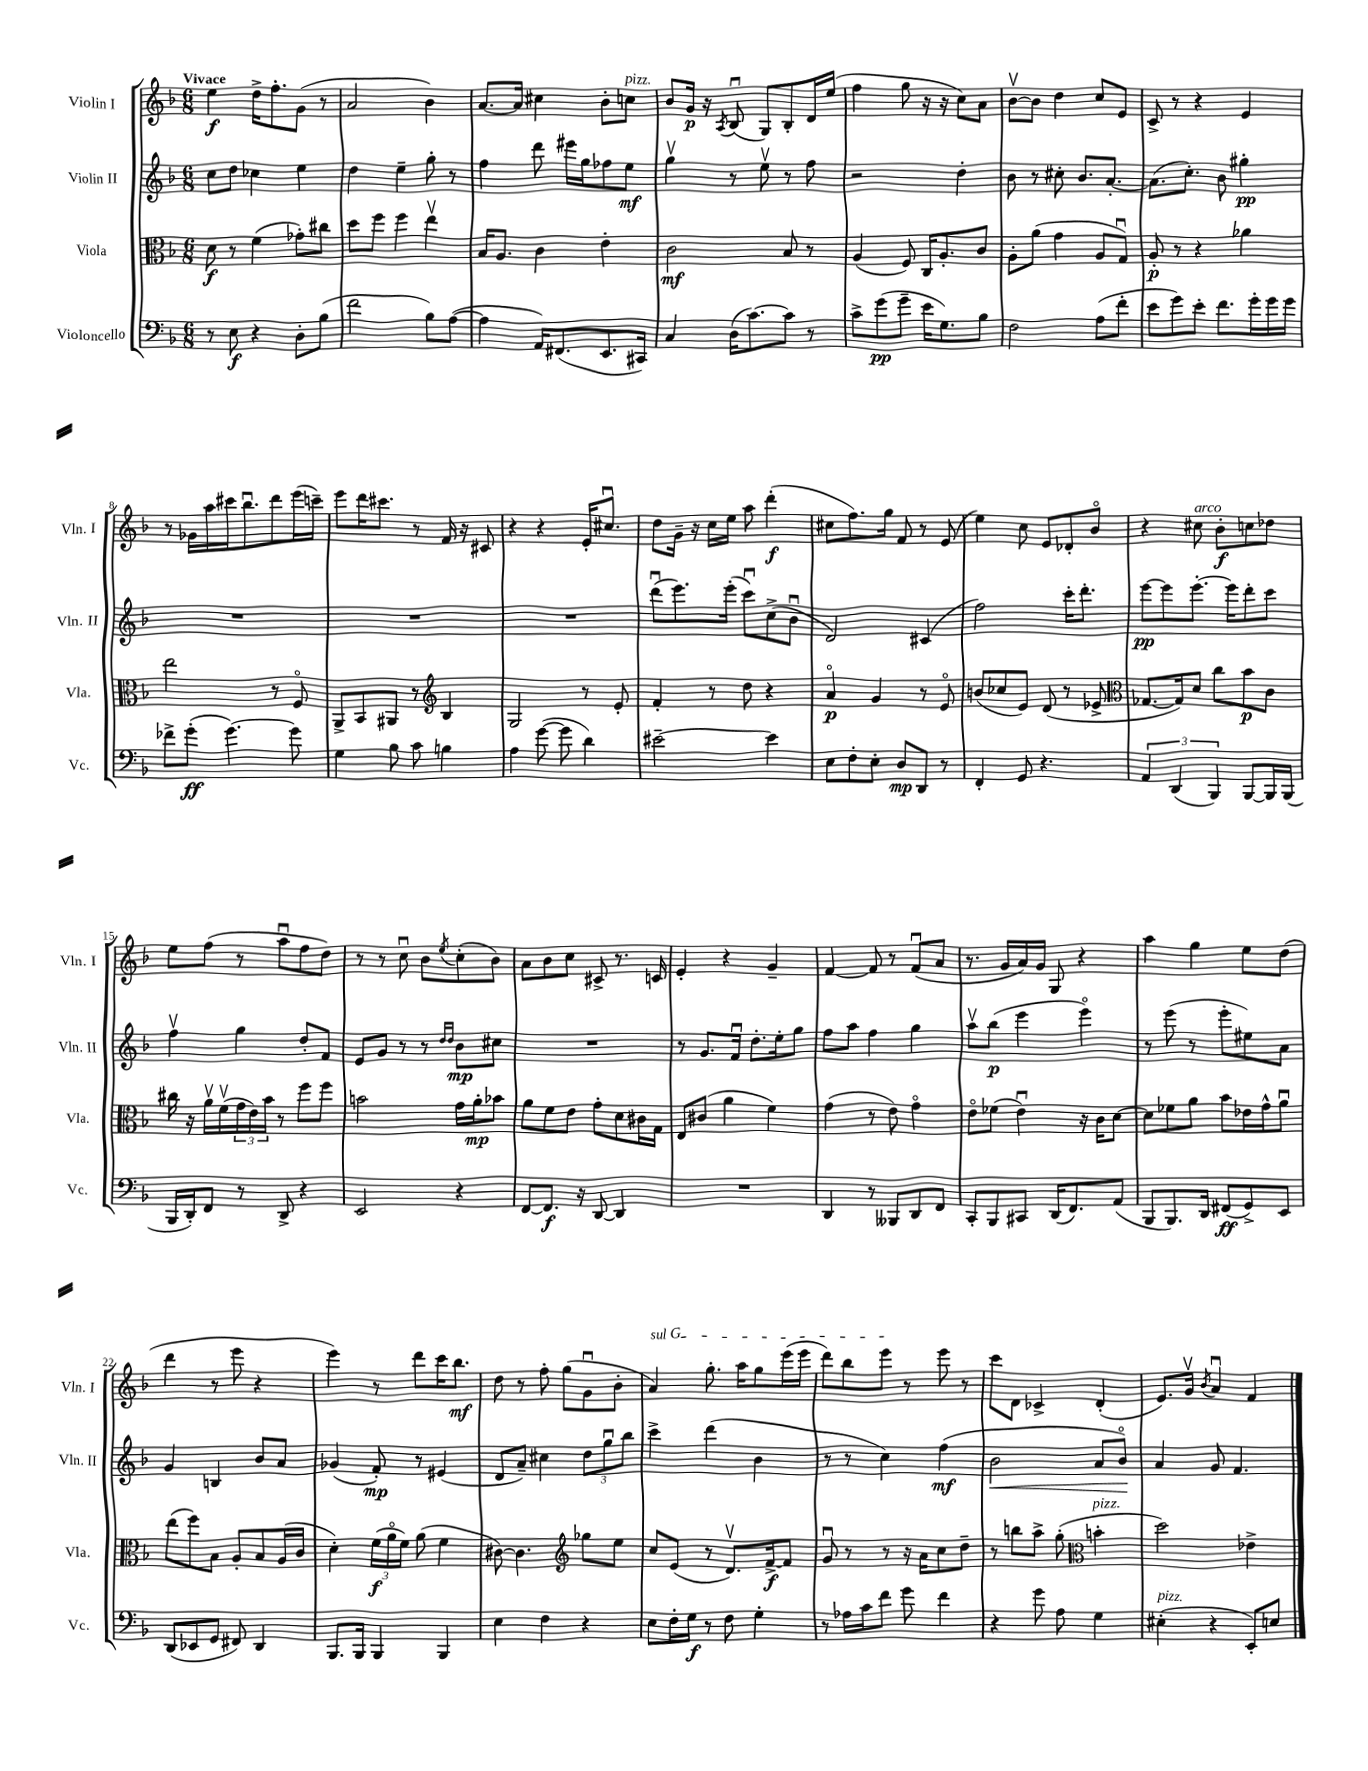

**kern	**kern	**kern	**kern
*staff4	*staff3	*staff2	*staff1
*clefF4	*clefC3	*clefG2	*clefG2
*k[b-]	*k[b-]	*k[b-]	*k[b-]
*M6/8	*M6/8	*M6/8	*M6/8
8r	8d\	8cc\L	4ee\
8E\	8r	8dd\J	.
4r	(4f\	4cc-\	16dd^\LK
.	.	.	8.ff'\
8D'\L	8g-'\L)	4ee\	(8g\J
(8B-\J	8cc#\J	.	8r
=	=	=	=
2f\	8dd\L	4dd\	2a/
.	8ff\J	.	.
.	4ff\	4ee~\	.
8B-\L)	4eev\	8gg'\	4b-\)
([8A\J	.	8r	.
=	=	=	=
4A\]	16B-/LK	4ff\	[8.a/L
.	8.A/J	.	.
.	.	.	16a/]Jk
16AA/LK)	4c\	8ddd\	4cc#\
(8.FF#/	.	.	.
.	.	16eee#\LL	.
.	.	16gg\J	.
8.EE/	4e'\	8ff-\	8b-'\L
.	.	8ee\J	8cc\J
16CC#/Jk)	.	.	.
=	=	=	=
4C/	2c\	4ggv\	8b-/L
.	.	.	16g/Jk
.	.	.	16r
.	.	.	8qA/
(16D\LK	.	8r	(8B-u/
[8.c\)	.	.	.
.	.	8eev\	8G/L)
8c\]J	8B-/	8r	8B-'/
8r	8r	8ff\	16d/L
.	.	.	(16ee/JJ
=	=	=	=
8c^\L	(4A/	2r	4ff\
(8g\	.	.	.
8g~\J	8F/)	.	8gg\
16e\LK	16C/LK	.	16r
8.G\)	8.A'/	.	16r
.	.	4dd'\	8cc\L)
8B-\J	8c/J	.	8a\J
=	=	=	=
2F\	8A'\L	8b-\	[8b-v\L
.	(8a\J	8r	8b-\]J
.	4g\	8cc#'\	4dd\
.	.	8.b-/L	.
(8A\L	8A/L	.	8cc/L
.	.	[8.a'/J	.
8f'\J	8Gu/J)	.	8e/J
=	=	=	=
8e\L	8A'/	(8.a\]L	8c^/
8g\)	8r	.	8r
.	.	8.cc'\J)	.
8e'\J	4r	.	4r
8.f\L	.	8b-\	.
.	4a-\	4gg#'\	4e/
16g'\L	.	.	.
16g\	.	.	.
16g\JJ	.	.	.
=	=	=	=
8f-^\L	2ee\	2.r	8r
(8g'\J	.	.	16g-\LL
.	.	.	16aa\
[4.g\)	.	.	16ccc#\J
.	.	.	8.bb-u\
.	8r	.	8ddd\
8g\]	8Fo/	.	(16eee\L
.	.	.	16ccc~\JJ)
=	=	=	=
4G\	8AA^/L	2.r	8eee\L
.	8BB-/	.	16ddd\K
.	.	.	8.ccc#\J
8B-\	8AA#/J	.	.
8c\	8r	.	8r
*	*clefG2	*	*
4B\	4B-/	.	16f/
.	.	.	16r
.	.	.	8c#/
=	=	=	=
4A\	2G/	2.r	4r
([8g\	.	.	4r
8g\]	.	.	.
4d\)	8r	.	16e'/LK
.	.	.	8.cc#u/J
.	8e'/	.	.
=	=	=	=
[2e#~\	4f'/	(8dddu\L	8dd\L
.	.	8.eee\)	16g~\Jk
.	.	.	16r
.	8r	.	16cc\LL
.	.	(16eee'\Jk	16ee\JJ
.	8dd\	8cccu\L)	8aa\
4e#\]	4r	(8cc^\	(4ddd'\
.	.	8b-u\J	.
=	=	=	=
8E\L	4ao/	2d/)	8cc#\L
8F'\	.	.	8.ff\)
8E'\J	4g/	.	.
.	.	.	16gg\Jk
8D/L	.	.	8f/
8DD/J	8r	(4c#/	8r
8r	8eo/	.	(8e/
=	=	=	=
4FF'/	(8b/L	2ff\)	4ee\)
.	8cc-/	.	.
8GG/	8e/J)	.	8cc\
4.r	(8d/	.	8e/L
.	8r	16ccc'\LK	8d-'/
.	.	8.ddd'\J	.
.	8e-^/	.	8b-o/J
=	=	=	=
*	*clefC3	*	*
6AA/	[8.G-/L	[8eee\L	4r
.	.	8eee\]	.
(6DD/	.	.	.
.	16G-/]k)	.	.
.	8d/J	[8.eee'\J	8cc#\
6BBB-/)	.	.	.
.	8cc\L	.	8b-'\L
.	.	16eee\]LK	.
[8BBB-/L	8b-\	8ddd'\	8cc\
16BBB-/]L	8c\J	8ccc\J	8dd-\J
(16BBB-/JJ	.	.	.
=	=	=	=
16BBB-/LL	16cc#\	4ffv\	8ee\L
16DD'/J)	16r	.	.
8FF/J	16av\LL	.	(8ff\J
.	(16fv\	.	.
8r	24g\	4gg\	8r
.	24e\)	.	.
.	24b-\JJ	.	.
8DD^/	8r	.	8aau\L
4r	8ff\L	8dd'/L	8ff\
.	8ff\J	8f/J	8dd\J)
=	=	=	=
2EE/	2b\	8e/L	8r
.	.	8g/J	8r
.	.	8r	8ccu\
.	.	8r	8b-\L
.	.	16qqdd/LL	.
.	.	16qqdd/JJ	8qee/
4r	16g\LL	8b-\L	(8cc'\
.	16a'\J	.	.
.	8b-\J	8cc#\J	8b-\J)
=	=	=	=
[8FF/L	8a\L	2.r	8a\L
8.FF/]J	8f\	.	8b-\
.	8e\J	.	8cc\J
16r	.	.	.
[8DD/	8g'\L	.	8c#^/
4DD/]	8d\	.	8.r
.	16c#\L	.	.
.	16G\JJ	.	16c/
=	=	=	=
2.r	8E/L	8r	4e'/
.	(8c#/J	8.g/L	.
.	4a\	.	4r
.	.	16fu/Jk	.
.	.	8.dd'\L	.
.	4f\)	.	4g~/
.	.	16ee'\k	.
.	.	8gg\J	.
=	=	=	=
4DD/	(4g\	8ff\L	[4f/
.	.	8aa\J	.
8r	8r	4ff\	8f/]
8BBB--/L	8e\)	.	8r
8DD/	4go\	4gg\	(8fu/L
8FF/J	.	.	8a/J
=	=	=	=
8CC'/L	8eo\L	8aav\L	8.r
8BBB-/	(8f-\J	(8bb-\J	.
.	.	.	16g/LL
8CC#/J	4eu\)	4eee\	16a/)
.	.	.	16g/JJ
(16DD/LK	.	.	8G/
8.FF/)	.	.	.
.	16r	4eeeo\)	4r
.	16c\LK	.	.
(8AA/J	[8d\J	.	.
=	=	=	=
8BBB-/L	8d\]L	8r	4aa\
8.BBB-/)	8f-\	(8eee\	.
.	8a\J	8r	4gg\
16DD/Jk	.	.	.
(8FF#/L	8b-\L	8eee'\L	.
8GG^/)	16e-\L	8ee#\)	8ee\L
.	16g^^\J	.	.
8EE/J	8au\J	8a\J	(8dd\J
=	=	=	=
(8DD/L	(8ee\L	4g/	4ddd\
8EE-/	8ff\)	.	.
8GG/J	8B-\J	4B/	8r
8FF#/)	8A'/L	.	8eee\
4DD/	8B-/	8b-/L	4r
.	(16A/L	8a/J	.
.	16c/JJ	.	.
=	=	=	=
8.BBB-/L	4d'\)	(4g-/	4eee\)
16BBB-/Jk	.	.	.
4BBB-/	(24f\LL	8f'/)	8r
.	24ao\	.	.
.	24f\JJ)	.	.
.	(8a\	8r	8ddd\L
4BBB-/	4f\	(4e#/	16ccc\K
.	.	.	8.bb-\J
=	=	=	=
4E\	[8c#\)	8d/L	8dd\
.	4.c#\]	8a~/J)	8r
4F\	.	4cc#\	8ff'\
.	.	.	(8gg\L
*	*clefG2	*	*
4r	8gg-\L	12dd\L	8gu\
.	.	12ggu\	.
.	8ee\J	.	8b-'\J
.	.	12bb-\J	.
=	=	=	=
8E\L	8cc/L	4ccc^\	4a/)
16F'\L	(8e/J	.	.
16G\JJ	.	.	.
8r	8r	(4ddd\	8.gg'\
8F\	8.dv/L)	.	.
.	.	.	16aa\LK
4G'\	.	4b-\	8gg\
.	[16f^/k	.	.
.	8f/]J	.	(16eee\L
.	.	.	16eee\JJ
=	=	=	=
8r	8gu/	8r	8ddd\L)
16A-\LL	8r	8r	8bb-\
16c\J	.	.	.
8f\J	8r	4cc\)	8eee\J
8g\	16r	.	8r
.	16a\LK	.	.
4f\	8cc\	(4ff\	8eee\
.	8dd~\J	.	8r
=	=	=	=
4r	8r	2b-\	8ccc\L
.	8bb\L	.	8d\J
8g\	8aa^\J	.	4c-^/
8A\	(8gg'\	.	.
*	*clefC3	*	*
4G\	4b'\	8a/L	(4d'/
.	.	8b-o/J)	.
=	=	=	=
(4E#'\	2dd\)	4a/	8.e/L)
.	.	.	16gv/Jk
.	.	.	8qb-/
4r	.	8g/	4au/
.	.	4.f/	.
8EE'/L)	4e-^\	.	4f/
8E/J	.	.	.
==	==	==	==
*-	*-	*-	*-
